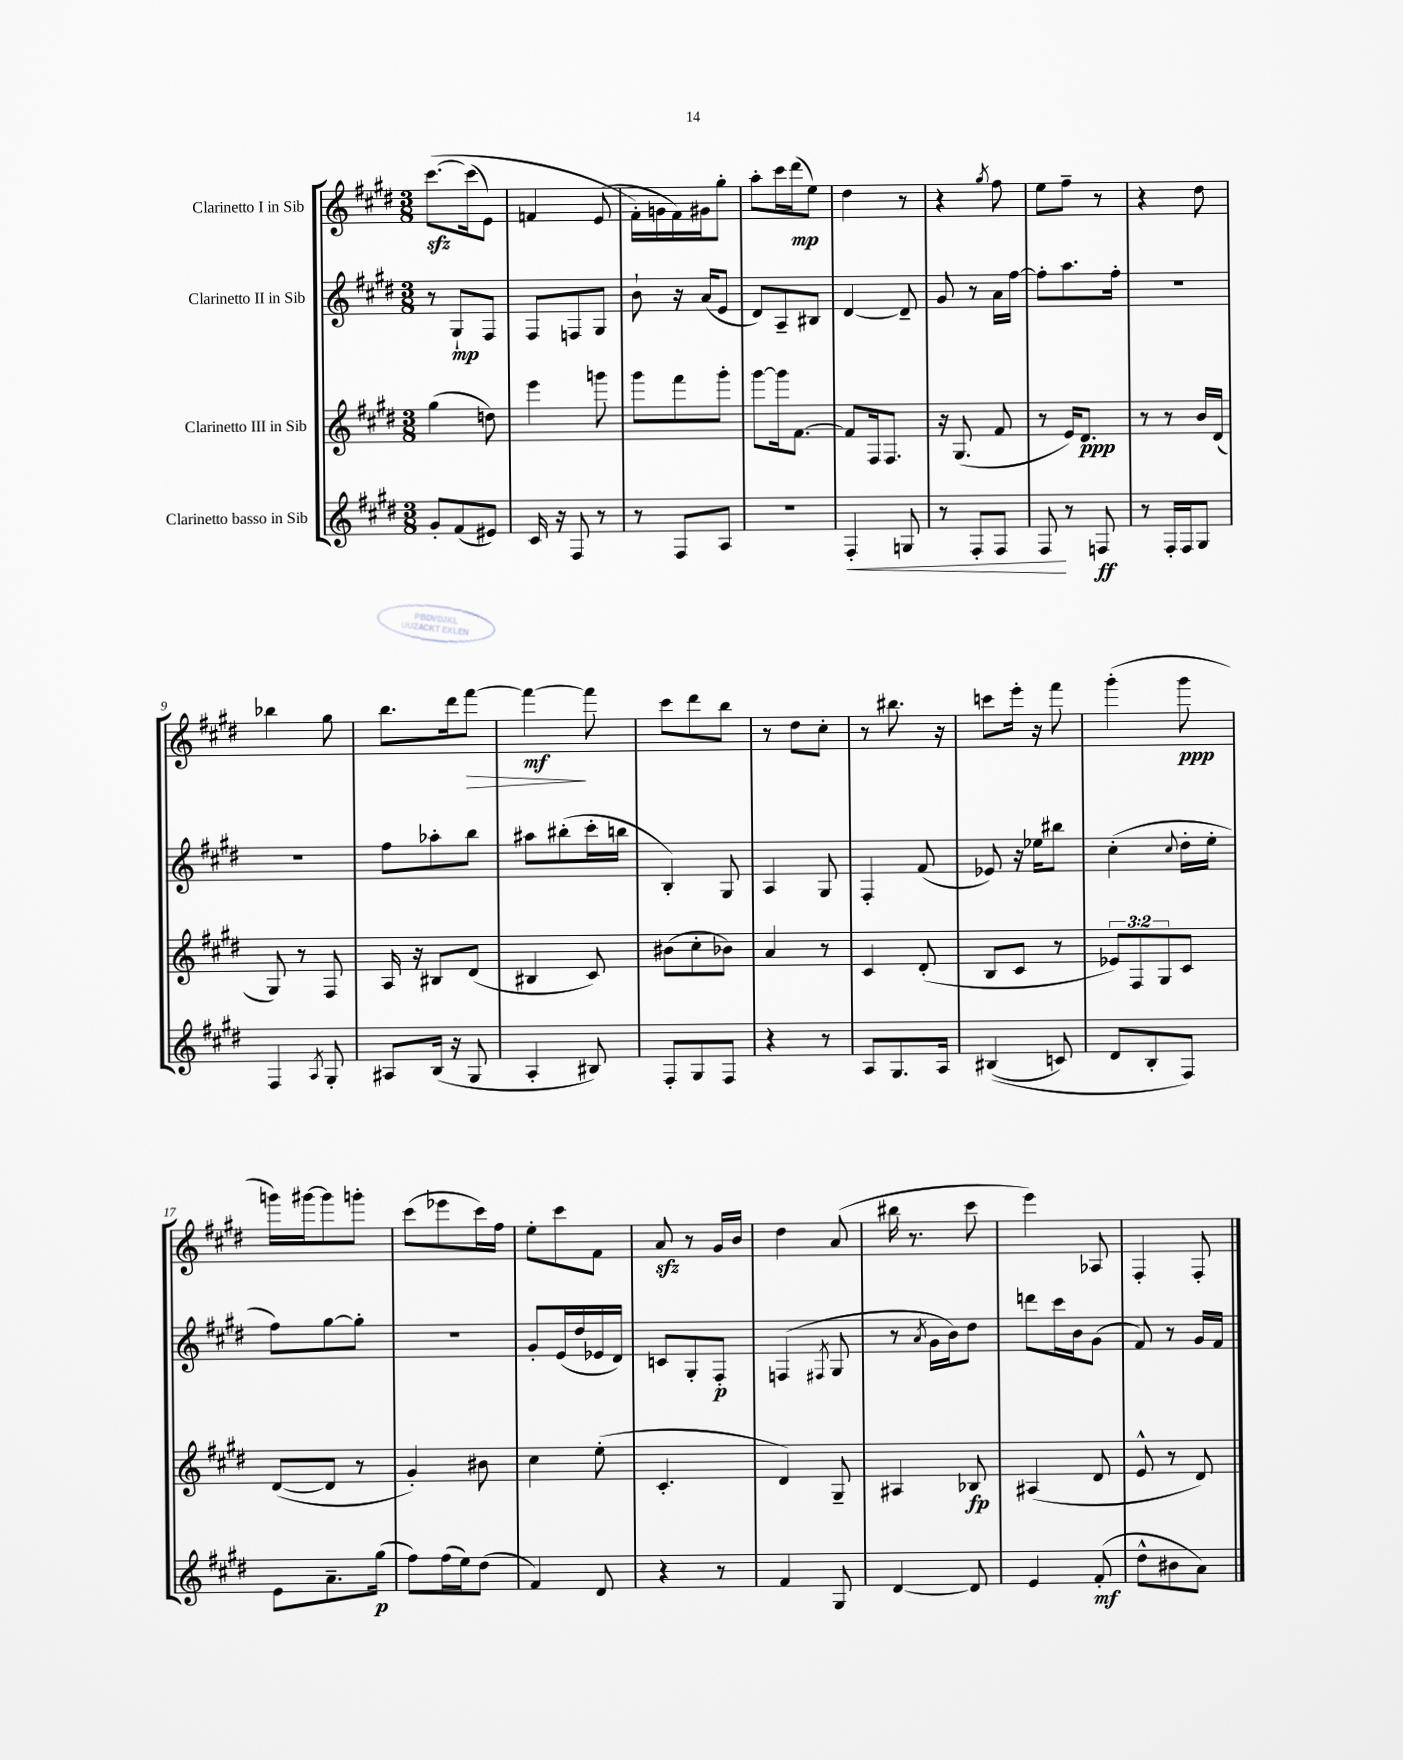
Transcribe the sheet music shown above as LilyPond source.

<<
\new StaffGroup <<
\new Staff = "s0" \with { instrumentName = "Clarinetto I in Sib" } {
    \clef treble \key e \major \numericTimeSignature \time 3/8
    cis'''8.~\sfz\( cis'''16( e'8) |
    f'4 e'8( |
    fis'16-.\) g'16 fis'16) gis'16 gis''8-. |
    a''8-. cis'''16 dis'''16\mp( e''8) |
    dis''4 r8 |
    r4 \acciaccatura { gis''8 } fis''8 |
    e''8 fis''8-- r8 |
    r4 dis''8 |
    bes''4 gis''8 |
    b''8. dis'''16 fis'''8~\> |
    fis'''4~\mf\! fis'''8 |
    cis'''8 dis'''8 b''8 |
    r8 dis''8 cis''8-. |
    r8 bis''8. r16 |
    c'''8 e'''16-. r16 fis'''8 |
    gis'''4-.( gis'''8\ppp |
    g'''16) gis'''16~ gis'''8 g'''8-. |
    cis'''8( ees'''8 cis'''16) fis''16 |
    e''8-. cis'''8 fis'8 |
    a'8\sfz r8 gis'16 b'16 |
    dis''4 a'8( |
    bis''16 r8. cis'''8 |
    e'''4) aes8 |
    fis4-. fis8-. \bar "|." |
}
\new Staff = "s1" \with { instrumentName = "Clarinetto II in Sib" } {
    \clef treble \key e \major \numericTimeSignature \time 3/8
    r8 gis8-!\mp fis8 |
    fis8 f8 gis8 |
    b'8-! r16 a'16( e'8 |
    dis'8) a8-- bis8 |
    dis'4~ dis'8-- |
    gis'8 r8 a'16 fis''16~ |
    fis''8-. a''8. fis''16-. |
    R4. |
    R4. |
    fis''8 aes''8-. b''8 |
    ais''8 bis''8-.( cis'''16-. b''16 |
    b4-.) gis8 |
    a4 gis8 |
    fis4-. fis'8( |
    ees'8) r16 ees''16 bis''8 |
    cis''4-.( \appoggiatura { cis''8 } dis''16-. e''16-. |
    fis''8) gis''8~ gis''8-. |
    R4. |
    gis'8-. e'16( dis''16 ees'16 dis'16) |
    c'8 gis8-. fis8-.\p |
    f4( \acciaccatura { fis8 } gis8 |
    r8 \acciaccatura { a'8 } gis'16 b'16) dis''8 |
    d'''8 cis'''16 b'16 gis'8( |
    fis'8) r8 gis'16 fis'16 \bar "|." |
}
\new Staff = "s2" \with { instrumentName = "Clarinetto III in Sib" } {
    \clef treble \key e \major \numericTimeSignature \time 3/8 \override Staff.TupletNumber.text = #tuplet-number::calc-fraction-text
    gis''4( d''8) |
    e'''4 g'''8 |
    gis'''8 fis'''8 gis'''8-. |
    gis'''8~ gis'''16 fis'8.~ |
    fis'8 fis16 fis8. |
    r16 gis8.( fis'8 |
    r8 e'16) dis'8.\ppp |
    r8 r8 b'16 dis'16( |
    gis8) r8 fis8 |
    a16 r16 bis8 dis'8( |
    bis4 cis'8) |
    bis'8( cis''8-. bes'8) |
    a'4 r8 |
    cis'4 dis'8-.( |
    b8 cis'8 r8 |
    \tuplet 3/2 { ees'8) fis8 gis8 } cis'8 |
    dis'8~( dis'8 r8 |
    gis'4-.) bis'8 |
    cis''4 e''8-.( |
    cis'4.-. |
    dis'4) gis8-- |
    ais4 bes8\fp |
    ais4( dis'8 |
    e'8-^ r8 dis'8) \bar "|." |
}
\new Staff = "s3" \with { instrumentName = "Clarinetto basso in Sib" } {
    \clef treble \key e \major \numericTimeSignature \time 3/8
    gis'8-. fis'8( eis'8) |
    cis'16 r16 fis8 r8 |
    r8 fis8 a8 |
    R4. |
    fis4-.\< g8 |
    r8 fis8-. fis8 |
    fis8\! r8 f8\ff |
    r8 fis16-. fis16 gis8 |
    fis4 \acciaccatura { a8 } gis8-. |
    ais8 b16( r16 gis8 |
    a4-. bis8) |
    fis8-. gis8 fis8 |
    r4 r8 |
    a8 gis8. a16 |
    bis4(\( c'8) |
    dis'8 b8-. fis8\) |
    e'8 a'8.-- gis''16\p( |
    fis''8) fis''16( e''16) dis''8( |
    fis'4) dis'8 |
    r4 r8 |
    fis'4 gis8 |
    dis'4~ dis'8 |
    e'4 fis'8-.\mf( |
    dis''8-^ bis'8 a'8) \bar "|." |
}
>>
>>
